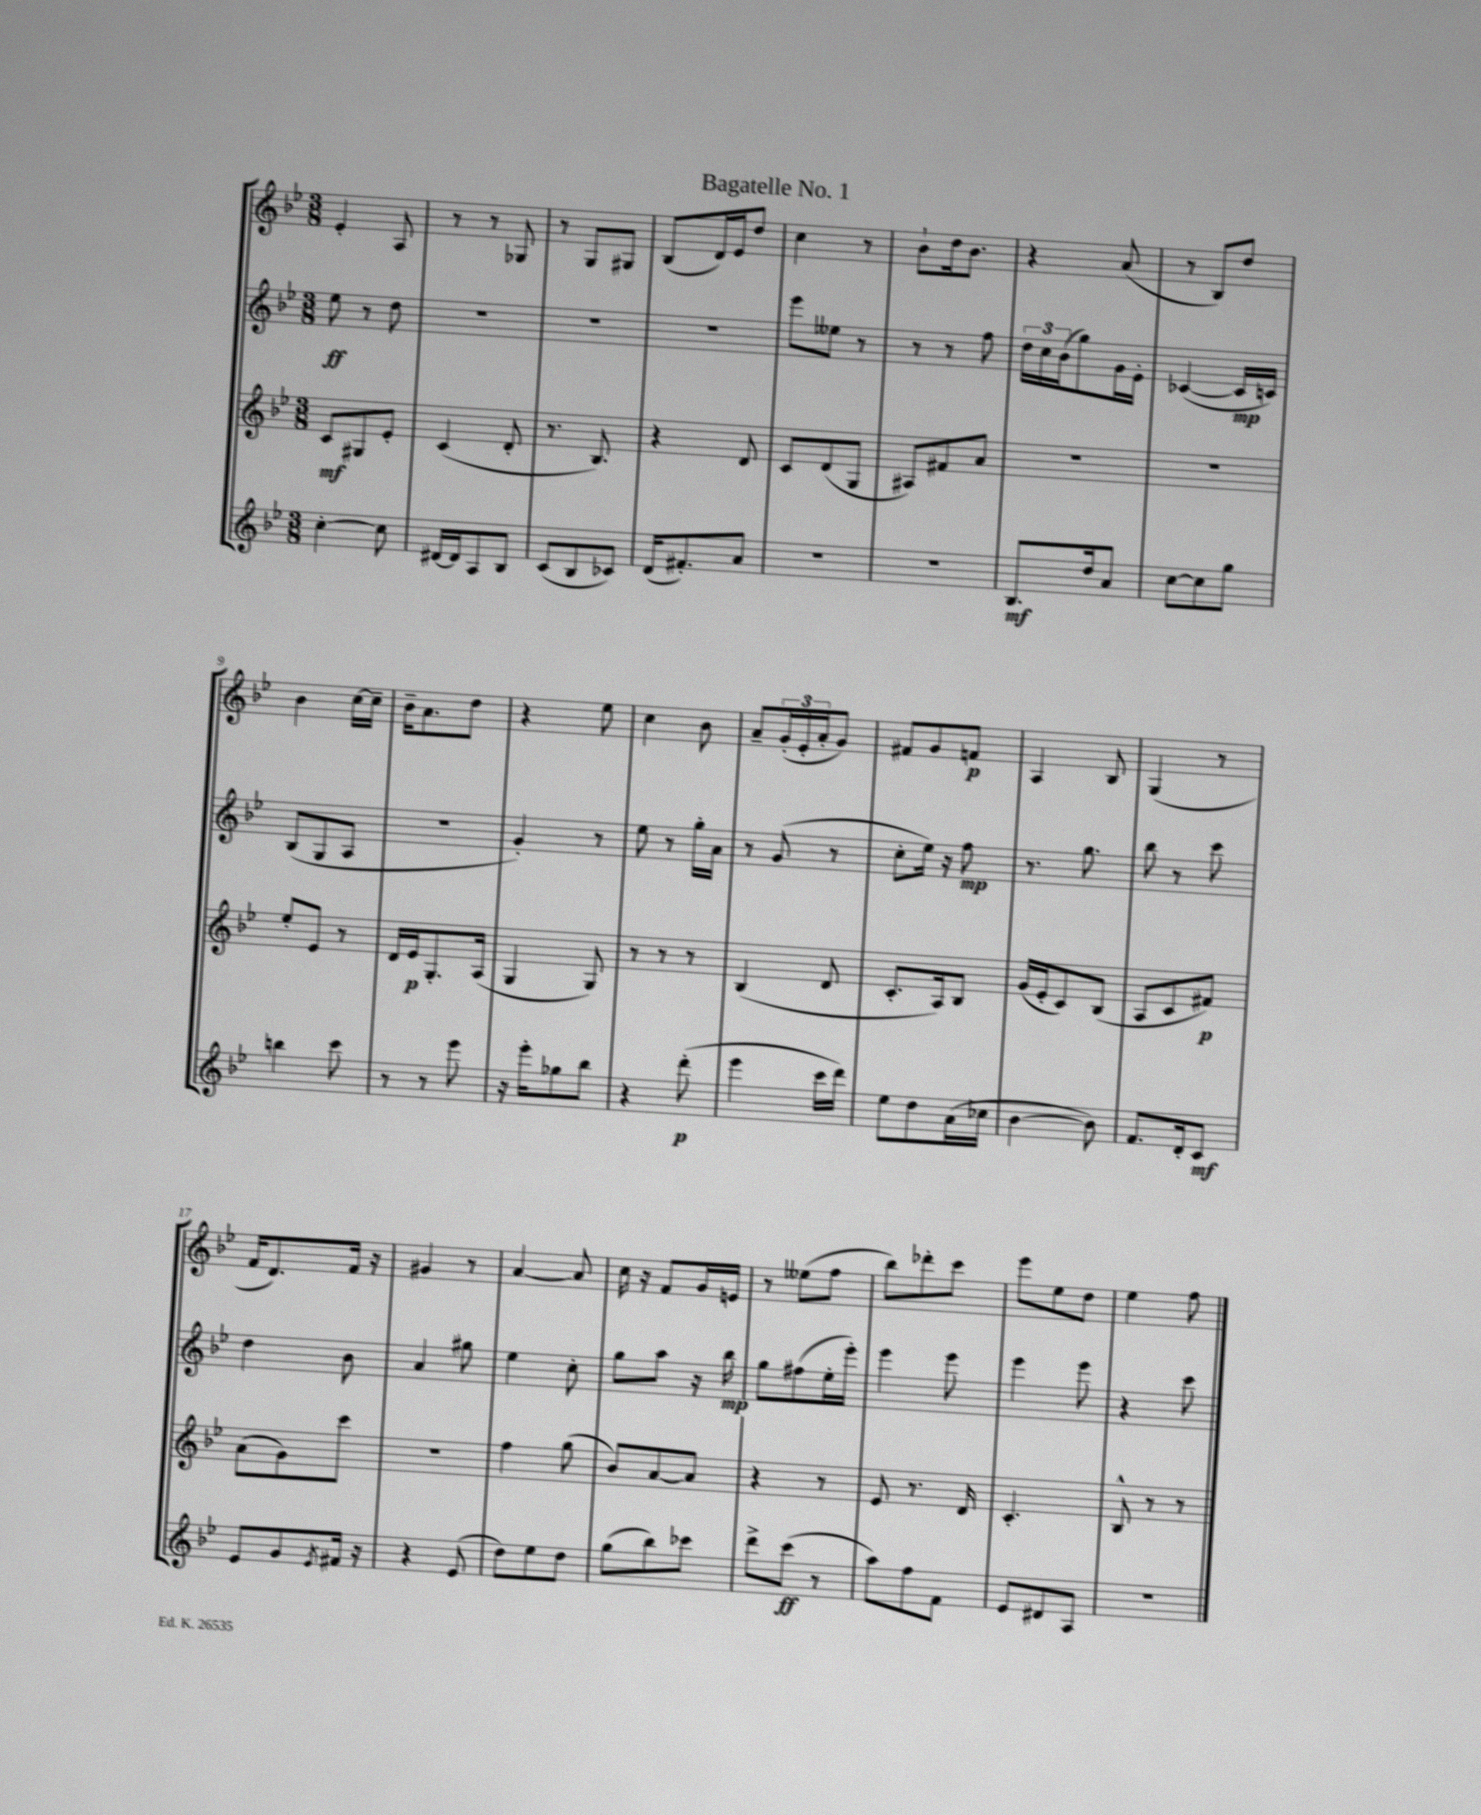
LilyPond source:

\header { title = "Bagatelle No. 1" }
<<
\new StaffGroup <<
\new Staff = "s0" {
    \clef treble \key bes \major \numericTimeSignature \time 3/8
    ees'4-. a8 |
    r8 r8 ges8 |
    r8 g8 gis8 |
    bes8( d'16) ees'16 d''8 |
    c''4 r8 |
    bes'8-! d''16 bes'8. |
    r4 a'8( |
    r8 bes8) d''8 |
    bes'4 c''16~ c''16-- |
    bes'16-- a'8. d''8 |
    r4 ees''8 |
    c''4 bes'8 |
    a'8-- \tuplet 3/2 { g'16-.( ees'16-. a'16-. } g'8) |
    fis'8 g'8 f'8\p |
    a4 bes8 |
    g4( r8 |
    f'16 d'8.) f'16 r16 |
    gis'4 r8 |
    a'4~ a'8 |
    c''16 r16 f'8 g'16 e'16 |
    r8 eeses''8( f''8 |
    bes''8) des'''8-. c'''8 |
    ees'''8 ees''8 d''8 |
    ees''4 f''8 \bar "|." |
}
\new Staff = "s1" {
    \clef treble \key bes \major \numericTimeSignature \time 3/8
    ees''8\ff r8 d''8 |
    R4. |
    R4. |
    R4. |
    ees'''8 eeses''8 r8 |
    r8 r8 f''8 |
    \tuplet 3/2 { d''16 c''16 bes'16( } g''8) g'16 ees'16-. |
    ces'4~( ces'16\mp c'16) |
    bes8( g8 a8 |
    R4. |
    g'4-.) r8 |
    ees''8 r8 g''16-. a'16 |
    r8 g'8( r8 |
    c''8-. ees''16) r16 f''8\mp |
    r8. g''8. |
    bes''8 r8 c'''8 |
    d''4 bes'8 |
    a'4 gis''8 |
    ees''4 c''8-. |
    g''8 a''8 r16 bes''16\mp |
    g''8 fis''8( ees''16-. ees'''16-.) |
    ees'''4 ees'''8 |
    ees'''4 ees'''8 |
    r4 c'''8 \bar "|." |
}
\new Staff = "s2" {
    \clef treble \key bes \major \numericTimeSignature \time 3/8
    c'8\mf gis8 ees'8-. |
    c'4( d'8-. |
    r8. bes8.) |
    r4 d'8 |
    c'8 d'8( g8 |
    ais8) fis'8 a'8 |
    R4. |
    R4. |
    ees''8-. ees'8 r8 |
    d'16 ees'16\p g8.-. a16( |
    g4 g8) |
    r8 r8 r8 |
    bes4( d'8 |
    c'8.-. a16) bes8 |
    g'16( ees'16-. c'8) bes8( |
    a8 c'8 fis'8\p) |
    a'8( g'8) c'''8 |
    R4. |
    f''4 g''8( |
    bes'8) a'8~ a'8 |
    r4 r8 |
    ees'8 r8. d'16 |
    c'4.-. |
    bes8-^ r8 r8 \bar "|." |
}
\new Staff = "s3" {
    \clef treble \key bes \major \numericTimeSignature \time 3/8
    c''4~-. c''8 |
    dis'16~ dis'16 a8 bes8 |
    c'8( bes8 ces'8) |
    d'16( fis'8.-.) a'8 |
    R4. |
    R4. |
    bes8.\mf d''16 a'8 |
    c''8~ c''8 g''8 |
    b''4 c'''8 |
    r8 r8 ees'''8 |
    r16 ees'''16-. ges''8 bes''8 |
    r4 d'''8-.\p( |
    ees'''4 c'''16 d'''16) |
    ees''8 d''8 a'16( ces''16 |
    bes'4~ bes'8) |
    f'8. d'16-. c'8\mf |
    ees'8 g'8 \acciaccatura { ees'8 } fis'16 r16 |
    r4 ees'8( |
    d''8) ees''8 d''8 |
    g''8( bes''8) ces'''8 |
    d'''8-> c'''8\ff( r8 |
    a''8) f''8 f'8 |
    ees'8 dis'8 a8 |
    R4. \bar "|." |
}
>>
>>
